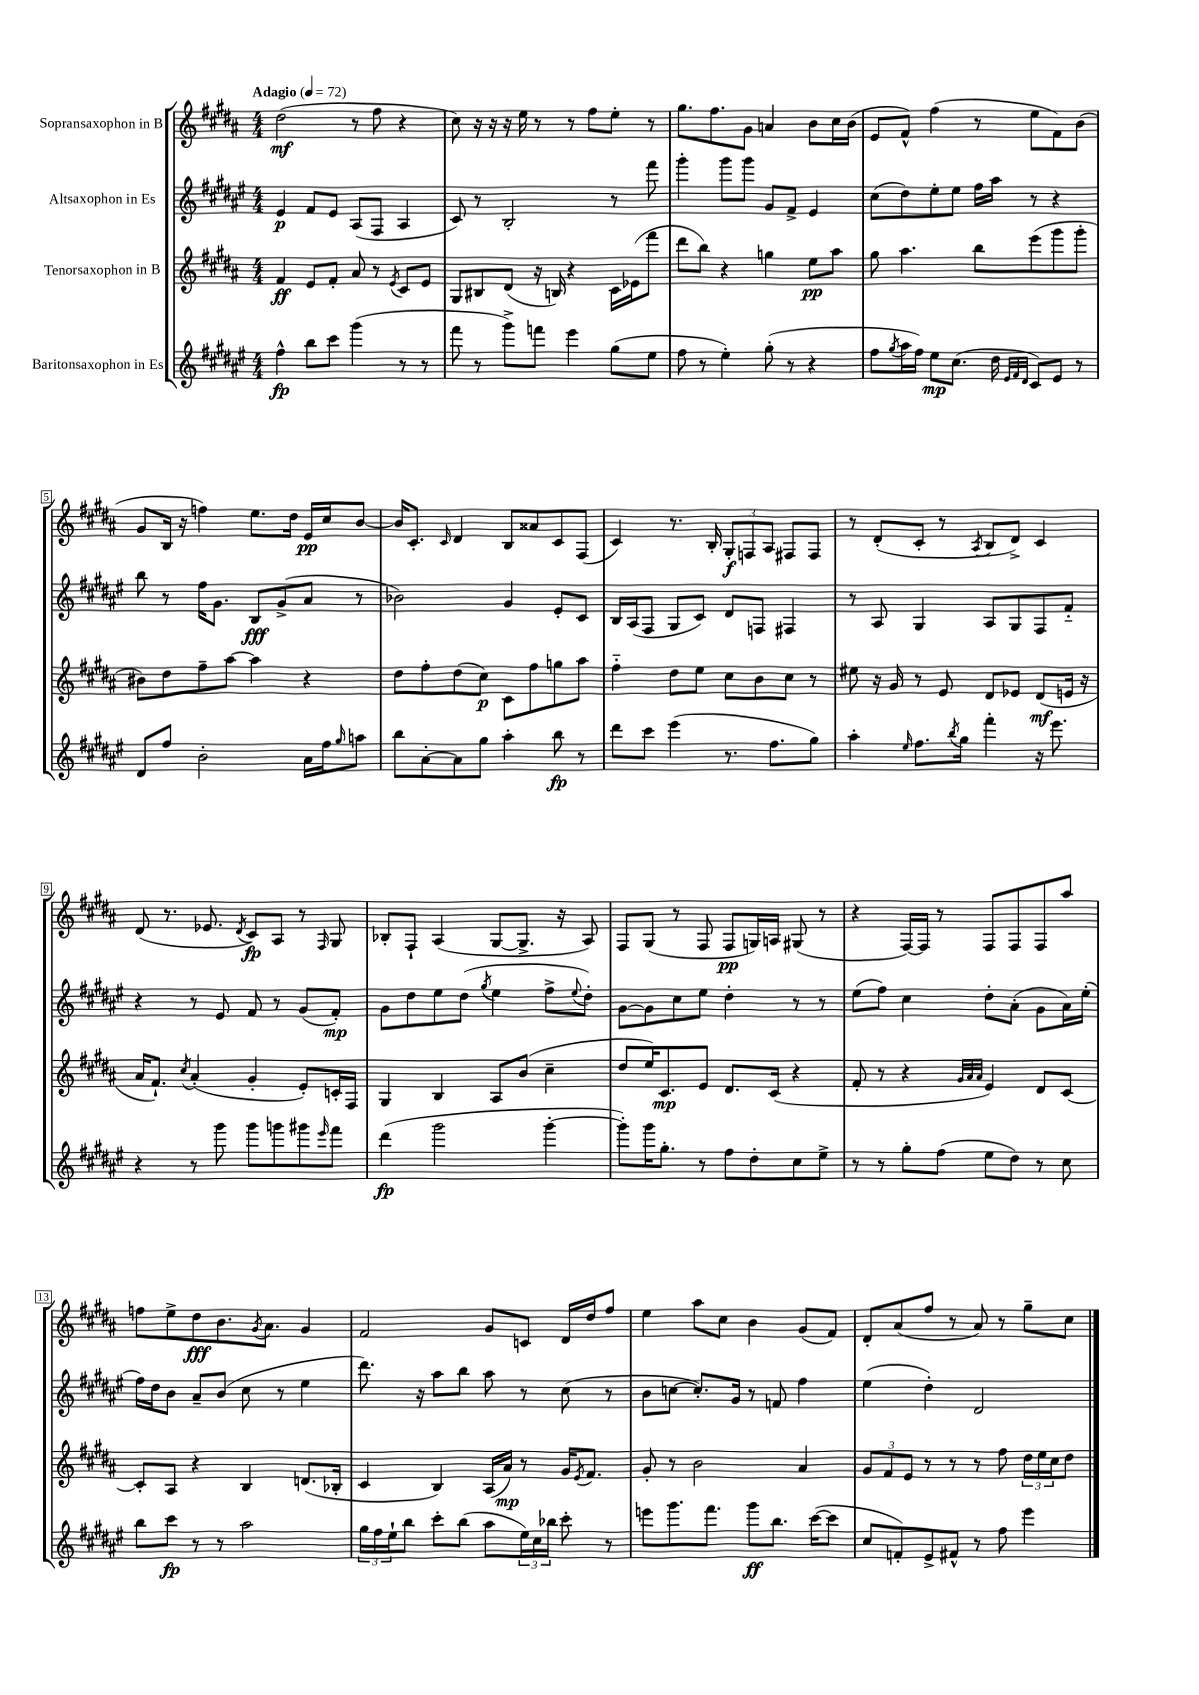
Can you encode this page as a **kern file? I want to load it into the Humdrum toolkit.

**kern	**kern	**kern	**kern
*staff4	*staff3	*staff2	*staff1
*clefG2	*clefG2	*clefG2	*clefG2
*k[f#c#g#d#a#e#]	*k[f#c#g#d#a#]	*k[f#c#g#d#a#e#]	*k[f#c#g#d#a#]
*M4/4	*M4/4	*M4/4	*M4/4
*MM72	*MM72	*MM72	*MM72
4ff#^^\	4f#/	4e#/	(2dd#\
8bb\L	8e/L	8f#/L	.
8ccc#\J	8f#'/J	8e#/J	.
(4ggg#\	8a#/	(8A#/L	8r
.	8r	8F#/J	8ff#\
.	8qe/	.	.
8r	8c#/L	4A#/	4r
8r	8e/J	.	.
=	=	=	=
8fff#\	8G#/L	8c#/)	8cc#\)
8r	8B#/	8r	16r
.	.	.	16r
8ggg#^\L)	(8d#/J	2B'/	16r
.	.	.	16ee\
8fff\J	16r	.	8r
.	16B/)	.	.
4eee#\	4r	.	8r
.	.	.	8ff#\L
(8gg#\L	16c#\LL	8r	8ee'\J
.	(16e-\J	.	.
8ee#\J	8fff#\J	8fff#\	8r
=	=	=	=
8ff#\	8ddd#\L	4ggg#'\	8.gg#\L
8r	8bb\J)	.	.
.	.	.	8.ff#\
4ee#'\)	4r	8ggg#\L	.
.	.	8ggg#\J	8g#\J
(8gg#'\	4gg\	8g#/L	4a/
8r	.	8f#^/J	.
4r	8ee\L	4e#/	8b\L
.	8aa#\J	.	16cc#\L
.	.	.	(16b\JJ
=	=	=	=
8ff#\L	8gg#\	(8cc#\L	8e/L
8qgg#/	.	.	.
16aa#\L	4.aa#\	8dd#\)	8f#^^/J)
16ff#\JJ)	.	.	.
8ee#\L	.	8ee#'\	(4ff#\
(8.cc#\J	.	8ee#\J	.
.	8bb\L	16ff#\LL	8r
16dd#\	.	16aa#\JJ	.
32qqe#/LLL	.	.	.
32qqf#/	.	.	.
32qqd#/JJJ	.	.	.
8c#/L)	(8eee\	8r	8ee\L
8e#/J	8ggg#\	4r	8f#\)
8r	8ggg#'\J	.	(8b\J
=	=	=	=
8d#/L	8b#\L)	8bb\	8g#/L
8ff#/J	8dd#\	8r	16B/Jk
.	.	.	16r
2b'\	8ff#~\	16ff#\LK	4ff\)
.	.	8.g#\J	.
.	[8aa#\J	.	.
.	4aa#\]	8B/L	8.ee\L
.	.	(8g#^/	.
.	.	.	16dd#\Jk
16a#\LL	4r	8a#/J	16e/LL
16ff#\J	.	.	16cc#/J
16qqgg#/	.	.	.
8aa\J	.	8r	[8b/J
=	=	=	=
8bb\L	8dd#\L	2b-\)	16b/]LK
.	.	.	8.c#'/J
[8a#'\	8ff#'\	.	.
.	.	.	16qqc#/
8a#\]	(8dd#\	.	4d#/
8gg#\J	8cc#\J)	.	.
4aa#'\	8c#\L	4g#/	8B/L
.	8ff#\	.	8a##/
8bb\	8gg\	8e#'/L	8c#/
8r	8aa#\J	8c#/J	(8F#/J
=	=	=	=
8ddd#\L	4ff#'~\	16B/LL	4c#/)
.	.	(16A#/J	.
8ccc#\J	.	8F#/J	.
(4eee#\	8dd#\L	8G#/L	8.r
.	8ee\J	8c#/J)	.
.	.	.	16B'/
8.r	8cc#\L	8d#/L	12G#'/L
.	.	.	12F/
.	8b\	8F/J	.
.	.	.	12A#/J
8.ff#\L	.	.	.
.	8cc#\J	4F#/	8F#/L
8gg#\J)	8r	.	8F#/J
=	=	=	=
4aa#'\	8ee#\	8r	8r
.	16r	8A#/	(8d#'/L
.	16g#/	.	.
16qqee#/	.	.	.
8.ff#\L	8r	4G#/	8c#'/J
.	8e/	.	8r
8qbb/	.	.	.
16gg#\Jk	.	.	.
.	.	.	8qA#/
4fff#'\	8d#/L	8A#/L	8B/L
.	8e-/J	8G#/	8d#^/J)
16r	(8d#/L	8F#/	4c#/
8.eee#\	.	.	.
.	16e/Jk	8f#'~/J	.
.	16r	.	.
=	=	=	=
4r	16a#/LK	4r	(8d#/
.	8.f#`/J)	.	.
.	.	.	8.r
.	8qcc#/	.	.
8r	(4a#'/	8r	.
.	.	.	8.e-/
8ggg#\	.	8e#/	.
.	.	.	8qd#/
8ggg#\L	4g#'/	8f#/	8c#/L)
8ggg\	.	8r	8A#/J
8ggg#\	8e'/L)	(8g#/L	8r
16qqeee#/	.	.	16qqF#/
8fff#\J	16c'/L	8f#'/J)	8G#/
.	16F#/JJ	.	.
=	=	=	=
(4ddd#\	4G#/	8g#\L	8B-'/L
.	.	8dd#\	8F#`/J
2ggg#\	4B/	8ee#\	(4A#/
.	.	(8dd#\J	.
.	.	8qgg#/	.
.	8A#/L	4ee#\	[8G#/L
.	(8b/J	.	8.G#^/]J
[4ggg#'\	4cc#~\	8ff#^\L	.
.	.	.	16r
.	.	8qqee#/	.
.	.	8dd#'\J)	8A#/)
=	=	=	=
8ggg#'\]L)	8dd#/L	[8g#\L	8F#/L
16ggg#\K	16ee/K)	8g#\]	(8G#/J
8.gg#'\J	8.c#/	.	.
.	.	8cc#\	8r
8r	8e/J	8ee#\J	8F#/
8ff#\L	8.d#/L	4dd#'\	8F#/L
8dd#'\	.	.	16G/L)
.	(16c#/Jk	.	16A/JJ
8cc#\	4r	8r	(8G#/
8ee#^\J	.	8r	8r
=	=	=	=
8r	8f#'/	(8ee#\L	4r
8r	8r	8ff#\J)	.
8gg#'\L	4r	4cc#\	[16F#/LL)
.	.	.	16F#/]JJ
(8ff#\J	.	.	8r
.	32qqg#/LLL	.	.
.	32qqa#/	.	.
.	32qqa#/JJJ	.	.
8ee#\L	4e/)	8dd#'\L	8F#/L
8dd#\J)	.	(8a#'\J	8F#/
8r	8d#/L	8g#\L	8F#/
8cc#\	[8c#/J	16a#\L)	8aa#/J
.	.	(16ee#'\JJ	.
=	=	=	=
8bb\L	8c#'/]L	16ff#\LL)	8ff\L
.	.	16dd#\J	.
8ccc#\J	8A#/J	8b\J	8ee^\
8r	4r	8a#~/L	8dd#\
8r	.	(8b/J	8.b\
2aa#\	4B/	8cc#\	.
.	.	.	8qg#/
.	.	.	8.a#\J
.	.	8r	.
.	(8.d/L	4ee#\	4g#/
.	16B-'/Jk	.	.
=	=	=	=
24gg#\LL	4c#/	8.ddd#\)	2f#/
24ff#\	.	.	.
24ee#`\J	.	.	.
8bb\J	.	.	.
.	.	16r	.
8ccc#'\L	4B/)	8aa#\L	.
(8bb\J	.	8bb\J	.
8aa#\L	(16A#/LL	8aa#\	8g#/L
.	16a#/JJ)	.	.
24ee#\L)	8r	8r	8c/J
24cc#\	.	.	.
24bb-\JJ	.	.	.
8ccc#'\	16g#/LK	(8cc#\	16d#/LL
.	8qe/	.	.
.	8.f#/J	.	16dd#/J
8r	.	8r	8ff#/J
=	=	=	=
8eee\L	8g#'/	8b\L	4ee\
8.ggg#\	8r	[8cc\J	.
.	2b\	8.cc'/]L)	8aa#\L
8.fff#\J	.	.	.
.	.	.	8cc#\J
.	.	16g#/Jk	.
8ggg#\L	.	8r	4b\
8.bb\J	.	8f/	.
.	4a#/	4ff#\	(8g#/L
([16ccc#\LK	.	.	.
8ccc#\]J	.	.	8f#/J)
=	=	=	=
8cc#/L	12g#/L	(4ee#\	8d#'/L
.	12f#/	.	.
8f'/)	.	.	(8a#/
.	12e/J	.	.
8e#^/	8r	4dd#'\)	8ff#/J
8f#^^/J	8r	.	8r
8r	8r	2d#/	8a#/)
8ff#\	8ff#\	.	8r
4eee#\	24dd#\LL	.	8gg#~\L
.	24ee\	.	.
.	24cc#\J	.	.
.	8dd#\J	.	8cc#\J
==	==	==	==
*-	*-	*-	*-
